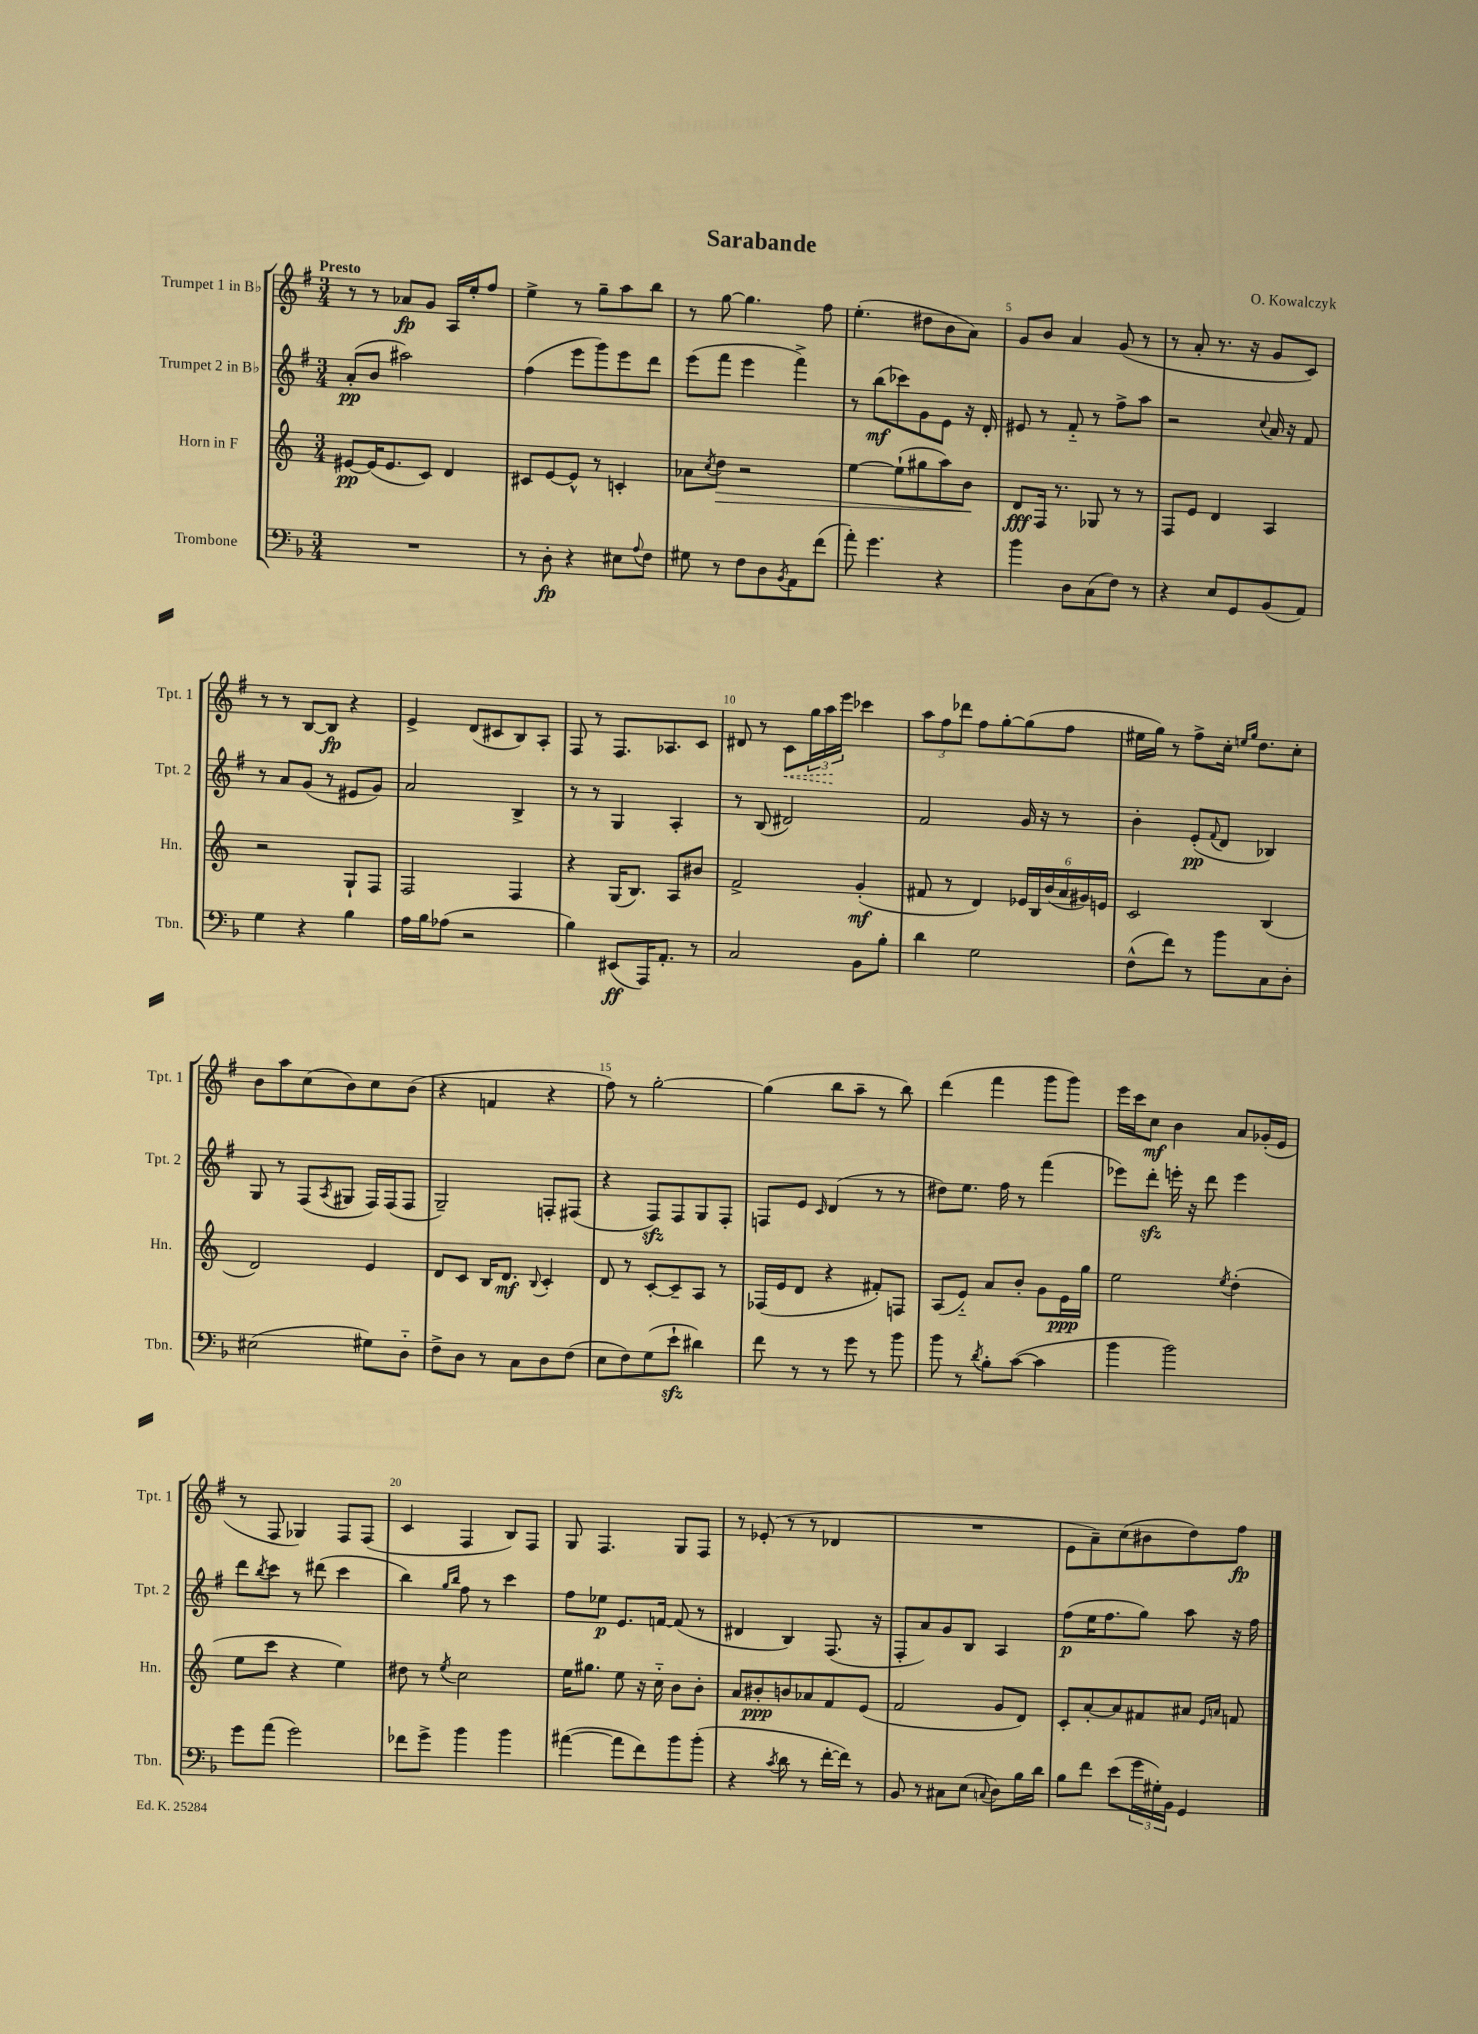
\header { title = "Sarabande" composer = "O. Kowalczyk" }
<<
\new StaffGroup <<
\new Staff = "s0" \with { instrumentName = "Trumpet 1 in Bb" shortInstrumentName = "Tpt. 1" } {
    \clef treble \key g \major \numericTimeSignature \time 3/4 \tempo "Presto"
    r8 r8 aes'8\fp g'8 a16 e''16-. fis''8 |
    e''4-> r8 g''8-- a''8 b''8 |
    r8 g''8~ g''4. fis''8 |
    e''4.-.( dis''8 b'8 a'8) |
    g'8 b'8 a'4 g'8( r8 |
    r8 a'8-. r8. r16 g'8 c'8) |
    r8 r8 b8~ b8\fp r4 |
    e'4-> d'8( cis'8 b8) a8-. |
    fis8 r8 fis8. aes8. c'8 |
    dis'8 r8 \once \override Hairpin.style = #'dashed-line c'8\< \tuplet 3/2 { g''16 a''16\! e'''16 } ces'''4 |
    \tuplet 3/2 { a''8 fis''8 des'''8 } fis''8 g''8~-. g''8( fis''8 |
    eis''16 g''16) r8 fis''8-> c''16-. \grace { e''16 g''16 } d''8. c''8-. |
    b'8 a''8 c''8( b'8) c''8 b'8( |
    r4 f'4 r4 |
    fis''8) r8 g''2~-. |
    g''4( b''8 a''8-- r8 b''8) |
    d'''4( fis'''4 g'''8 g'''8) |
    e'''16 c'''16 c''8\mf b'4 a'8 ges'16-.( e'16 |
    r8 fis8 ges4) fis8 fis8( |
    c'4 fis4 b8) fis8 |
    g8 fis4. g8 fis8 |
    r8 ees'8-.( r8 r8 des'4 |
    R2. |
    e'8 a'8--) c''8( bis'8 d''8) fis''8\fp \bar "|." |
}
\new Staff = "s1" \with { instrumentName = "Trumpet 2 in Bb" shortInstrumentName = "Tpt. 2" } {
    \clef treble \key g \major \numericTimeSignature \time 3/4
    a'8-.\pp( b'8 ais''2) |
    fis''4( e'''8 g'''8) e'''8 d'''8 |
    e'''8( fis'''8 e'''4 fis'''4->) |
    r8 b''8\mf( ces'''8) g'8 e'8 r16 d'16-. |
    eis'8 r8 fis'8-_ r8 fis''8-> a''8 |
    r2 \appoggiatura { c''8 } a'16 r16 fis'8 |
    r8 a'8 g'8( r8 eis'8 g'8) |
    a'2 b4-> |
    r8 r8 g4 a4-. |
    r8 b8( dis'2) |
    fis'2 g'16 r16 r8 |
    b'4-. e'8-.\pp( \appoggiatura { fis'8 } d'8 bes4) |
    g8 r8 fis8( \acciaccatura { a8 } gis8 fis16) fis16( fis8 |
    g2--) f8-. fis8( |
    r4 fis8\sfz) fis8 g8 fis8-. |
    f8 e'8 \grace { c'16 } d'4( r8 r8 |
    dis''8) e''8. fis''16 r8 fis'''4( |
    ees'''8) d'''8-.\sfz e'''16-. r16 d'''8 e'''4 |
    d'''8 \acciaccatura { b''8 } c'''8 r8 dis'''8( c'''4 |
    b''4) \grace { g''16 b''16 } fis''8 r8 c'''4 |
    fis''8 ees''8\p e'8. f'16~ f'8( r8 |
    dis'4 b4) fis8.( r16 |
    fis8-. a'8) g'8 b8 a4 |
    fis''8\p( e''16 fis''8. g''8) a''8 r16 fis''16 \bar "|." |
}
\new Staff = "s2" \with { instrumentName = "Horn in F" shortInstrumentName = "Hn." } {
    \clef treble \key c \major \numericTimeSignature \time 3/4
    eis'8~\pp eis'16( eis'8. c'8) d'4 |
    cis'8 e'8~ e'8-^ r8 c'4-. |
    aes'8 \acciaccatura { c''8 } d''8\> r2 |
    e''4~ e''8-!( gis''8 a''8) b'8\! |
    d'8\fff f16 r8. ges8 r8 r8 |
    f8 e'8 d'4 a4 |
    r2 g8-! f8 |
    f2 f4 |
    r4 g16( b8.) a8 bis'8 |
    f'2-> g'4-.\mf( |
    fis'8 r8 d'4) \tuplet 6/4 { ees'16 b16 b'16( a'16 gis'16) e'16 } |
    c'2 b4( |
    d'2) e'4 |
    d'8 c'8 b16 d'8.\mf \appoggiatura { b8 } c'4-. |
    d'8 r8 c'8~-. c'8-- a8 r8 |
    fes16( e'16 d'8 r4 fis'8-.) f8 |
    a8( e'8-_) a'8 b'8-. g'8 e'16\ppp g''16 |
    e''2 \acciaccatura { e''8 } d''4-.( |
    e''8 c'''8 r4 e''4) |
    dis''8 r8 \acciaccatura { e''8 } c''2 |
    e''16 gis''8. e''8 r16 c''16-_ b'8 b'8-. |
    a'8 bis'8-.\ppp b'8 aes'8 f'8 e'8( |
    f'2 g'8 d'8) |
    c'8-. a'8~-. a'8 fis'8 ais'8 \grace { e'16 a'16 } f'8 \bar "|." |
}
\new Staff = "s3" \with { instrumentName = "Trombone" shortInstrumentName = "Tbn." } {
    \clef bass \key f \major \numericTimeSignature \time 3/4
    R2. |
    r8 d8-.\fp r4 eis8 \appoggiatura { a8 } f8 |
    gis8 r8 f8 d8 \acciaccatura { bes,8 } a,8 f'8( |
    a'8-.) g'4. r4 |
    bes'4 d8 c8( f8) r8 |
    r4 e8 g,8 bes,8( a,8) |
    g4 r4 bes4 |
    a16 bes16 aes8( r2 |
    bes4) eis,8\ff( a,,16) a,8.-. r8 |
    c2 bes,8 bes8-. |
    d'4 g2 |
    f8-^( f'8) r8 bes'8 c8 d8-. |
    eis2( gis8) d8-_ |
    f8-> d8 r8 c8 d8 f8( |
    e8 f8) g8( e'8-!\sfz dis'4) |
    f'8 r8 r8 g'8 r8 bes'8 |
    bes'8 r8 \acciaccatura { d'8 } bes8-. c'8~( c'4 |
    bes'4 bes'2) |
    g'8 a'8( g'2) |
    fes'8 g'8-> bes'4 bes'4 |
    ais'4~( ais'8 f'8) bes'8 bes'8-.( |
    r4 \acciaccatura { c'8 } d'8 r8 f'16~-. f'16) r8 |
    bes,8 r8 cis8 e8( \appoggiatura { c8 } d8) bes16 d'16 |
    bes8 f'8 e'8( \tuplet 3/2 { g'16 gis16-.) bes,16 } g,4 \bar "|." |
}
>>
>>
\layout { \context { \Score \override BarNumber.break-visibility = ##(#f #t #t) barNumberVisibility = #(every-nth-bar-number-visible 5) } }
